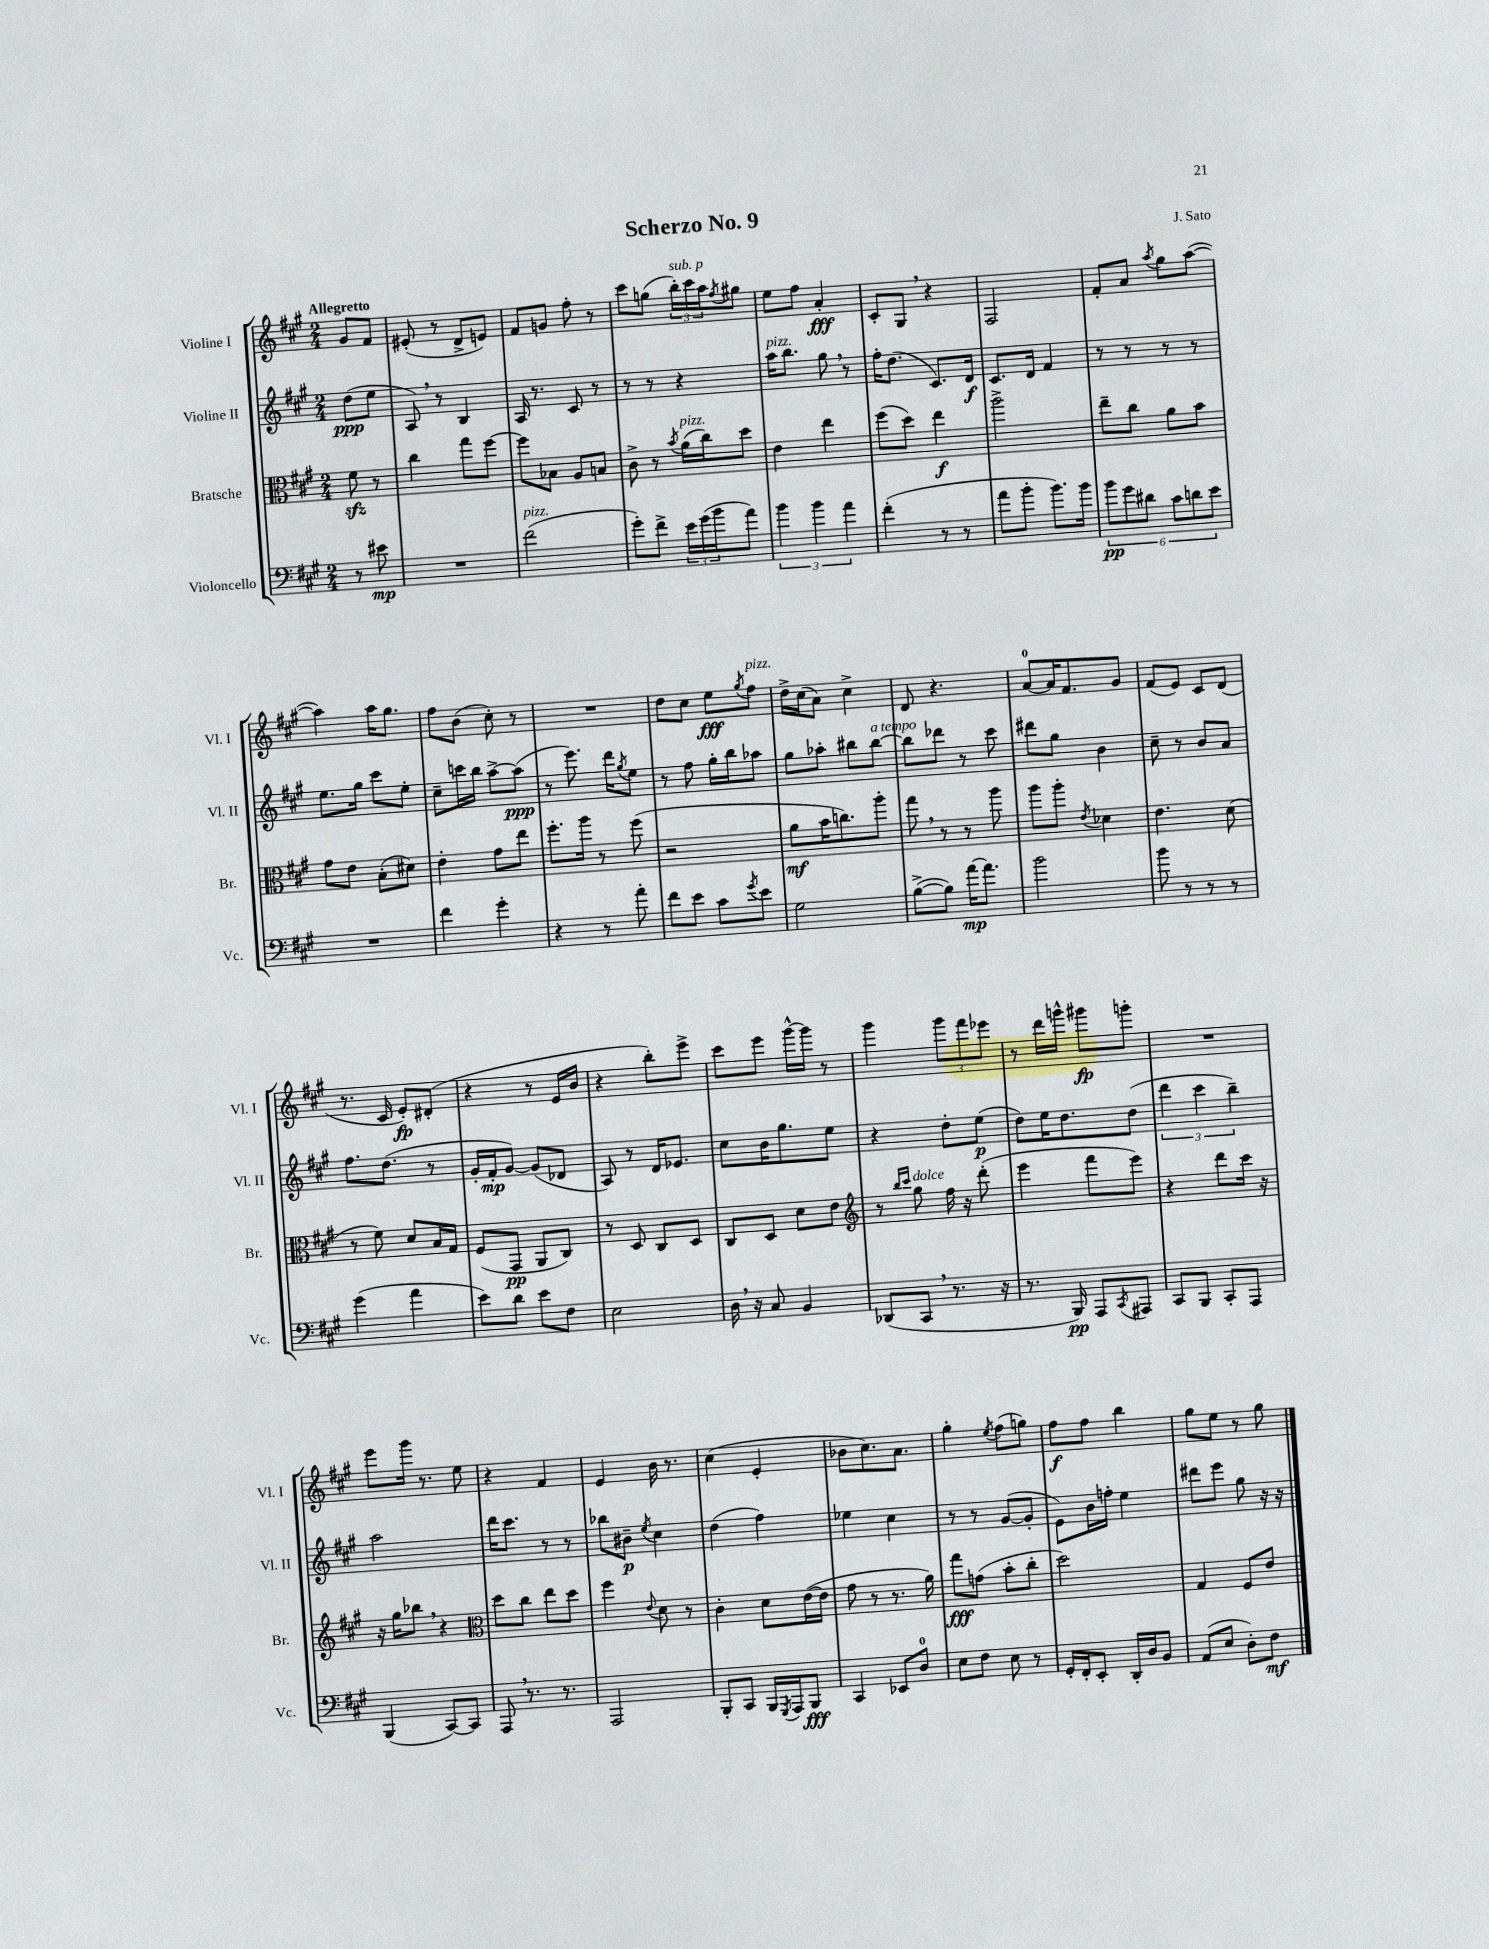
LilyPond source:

\header { title = "Scherzo No. 9" composer = "J. Sato" }
<<
\new StaffGroup <<
\new Staff = "s0" \with { instrumentName = "Violine I" shortInstrumentName = "Vl. I" } {
    \clef treble \key a \major \numericTimeSignature \time 2/4 \partial 4 \tempo "Allegretto"
    gis'8 fis'8 |
    eis'8-.( r8 d'8-> e'8) |
    fis'8 g'8 fis''8-. r8 |
    cis'''8 g''8( \tuplet 3/2 { b''16-.^\markup { \italic "sub. p" }) cis'''16 a''16 } \acciaccatura { fis''8 } gis''8 |
    e''8 fis''8 a'4-.\fff |
    cis'8-. gis8 \breathe r4 |
    fis2 |
    fis'8-. a'8 \acciaccatura { a''8 } gis''8 a''8~( |
    a''4) a''16 gis''8. |
    fis''8 b'8( cis''8-.) r8 |
    R2 |
    d''8 cis''8 e''8\fff \acciaccatura { gis''8 } fis''8^\markup { \italic "pizz." } |
    d''16-> cis''16( a'8) cis''4-> |
    d'8 r4. |
    a'8-0~ a'16 fis'8. gis'8 |
    fis'8( e'8) cis'8 d'8( |
    r8. cis'16 e'8-.\fp) dis'8-.( |
    r4 r8 e'16 b'16 |
    r4 b''8-.) e'''8-> |
    cis'''8 e'''8 gis'''16~-^ gis'''16 r8 |
    gis'''4 \tuplet 3/2 { gis'''8 fis'''8 ees'''8 } |
    r8 d'''16 g'''16-^ gis'''8\fp g'''8-. |
    R2 |
    e'''8 gis'''16 r8. e''8 |
    r4 fis'4 |
    e'4 b'16 r8. |
    cis''4( e'4-. |
    bes'8 cis''8.) a'8. |
    gis''4-. \acciaccatura { e''8 } fis''8( g''8) |
    fis''8\f fis''8 b''4 |
    gis''8 e''8 r8 gis''8 \bar "|." |
}
\new Staff = "s1" \with { instrumentName = "Violine II" shortInstrumentName = "Vl. II" } {
    \clef treble \key a \major \numericTimeSignature \time 2/4 \partial 4
    d''8\ppp( e''8 |
    a8) \breathe r8 b4 |
    a16 r8. cis'8 r8 |
    r8 r8 r4 |
    a''16^\markup { \italic "pizz." } b''8. gis''8 \breathe r8 |
    fis''16-. d''8.( cis'8.) d'16\f |
    cis'8. d'16 fis'4 |
    r8 r8 r8 r8 |
    e''8. gis''16 cis'''8 e''8-. |
    cis''8-- c'''16 b''16 a''8~-> a''8\ppp( |
    r8 e'''8.) d'''16 \acciaccatura { gis''8 } e''8 |
    r8 fis''8 gis''16-. b''16 aes''8 |
    gis''8 aes''8-. bis''8 bis''8~^\markup { \italic "a tempo" } |
    bis''8 des'''8 r8 cis'''8 |
    dis'''8 gis''8 b'4 |
    cis''8-- r8 b'8 a'8 |
    fis''8. d''8.( r8 |
    gis'16-. fis'16-.\mp gis'8~) gis'8( des'8 |
    a8) r8 d'16 ees'8. |
    cis''8 b'16 gis''8. e''8 |
    r4 d''8-. e''8\p( |
    d''8) e''16 d''8. d''8( |
    \tuplet 3/2 { d'''4 cis'''4 b''4--) } |
    a''2 |
    d'''16 cis'''8. r8 r8 |
    bes''8 bis'8--\p \acciaccatura { e''8 } cis''4 |
    d''4( fis''4) |
    ees''4 cis''4 |
    r8 r8 gis'8~( gis'8-. |
    e'8) b'16 f''16-. e''4 |
    dis'''8 e'''8 gis''8 r16 r16 \bar "|." |
}
\new Staff = "s2" \with { instrumentName = "Bratsche" shortInstrumentName = "Br." } {
    \clef alto \key a \major \numericTimeSignature \time 2/4 \partial 4
    fis'8\sfz r8 |
    cis''4 gis''8 fis''8~ |
    fis''8 bes8 a8 b8 |
    cis'8-> r8 \acciaccatura { b'8 } a'16^\markup { \italic "pizz." }( cis''16) d''8 |
    e'4 e''4 |
    fis''8( d''8) e''4\f |
    a''2-> |
    e''8-- cis''8 a'8 b'8 |
    gis'8 e'8 b8-.( dis'8) |
    e'4-. gis'8 e''8 |
    fis''8.-. a''16 r8 fis''8( |
    r2 |
    a'8\mf b'16 c''8.) a''8-. |
    gis''8 \breathe r8 r8 a''8 |
    a''8 a''8-. \acciaccatura { e'8 } des'4 |
    e'4. d'8( |
    r8 fis'8) d'8 b16 gis16 |
    fis8( gis,8\pp a,8 cis8) |
    r8 d8 cis8 d8 |
    cis8 d8 d'8 e'8 |
    \clef treble r8 \grace { b''16 cis'''16 } gis''8^\markup { \italic "dolce" } fis''16 r16 d'''8-.( |
    e'''4 fis'''8 e'''8) |
    r4 d'''8 cis'''16 r16 |
    r16 gis''16 bes''8 \breathe r4 |
    \clef alto d''8 cis''8 e''8 d''8 |
    fis''4 \appoggiatura { e'8 } d'8 r8 |
    cis'4-. d'8 e'16~( e'16 |
    gis'8 r8 r8. a'16) |
    gis''8\fff g'8( b'8-. cis''8-. |
    d''2) |
    gis4 fis8 e'8 \bar "|." |
}
\new Staff = "s3" \with { instrumentName = "Violoncello" shortInstrumentName = "Vc." } {
    \clef bass \key a \major \numericTimeSignature \time 2/4 \partial 4
    r8 eis'8\mp |
    R2 |
    fis'2^\markup { \italic "pizz." }( |
    gis'8-.) fis'8-> \tuplet 3/2 { e'16 gis'16( b'16 } a'8) |
    \tuplet 3/2 { b'4 b'4 a'4 } |
    fis'4-.( r8 r8 |
    a'8 b'8-. b'8.) b'16 |
    \tuplet 6/4 { b'8\pp gis'8 dis'8 cis'8 d'8 e'8 } |
    R2 |
    fis'4 gis'4-. |
    r4 r8 a'8-. |
    fis'8 e'8 cis'8 \acciaccatura { gis'8 } e'8 |
    gis2 |
    b8~->( b8) a'16~\mp a'8. |
    b'2 |
    b'8 r8 r8 r8 |
    gis'4( a'4 |
    e'8) d'8 e'8 fis8 |
    e2 |
    d16 \breathe r16 cis8 b,4 |
    des,8( cis,8 \breathe r8. r16 |
    r8. b,,16\pp) a,,8 \acciaccatura { cis,8 } ais,,8 |
    cis,8 b,,8 cis,8-. a,,8 |
    b,,4( cis,8~) cis,8 |
    a,,8 \breathe r8. r8. |
    a,,2 |
    b,,8-. cis,8 b,,16 \acciaccatura { gis,,8 } a,,16 b,,8\fff |
    cis,4 ees,8 d8-0 |
    e8 fis8 e8 r8 |
    gis,16-. fis,16-. e,8-. d,16-. d16 b,8 |
    a,8( e8 d8-.) fis8\mf \bar "|." |
}
>>
>>
\layout { \context { \Score \remove "Bar_number_engraver" } }
